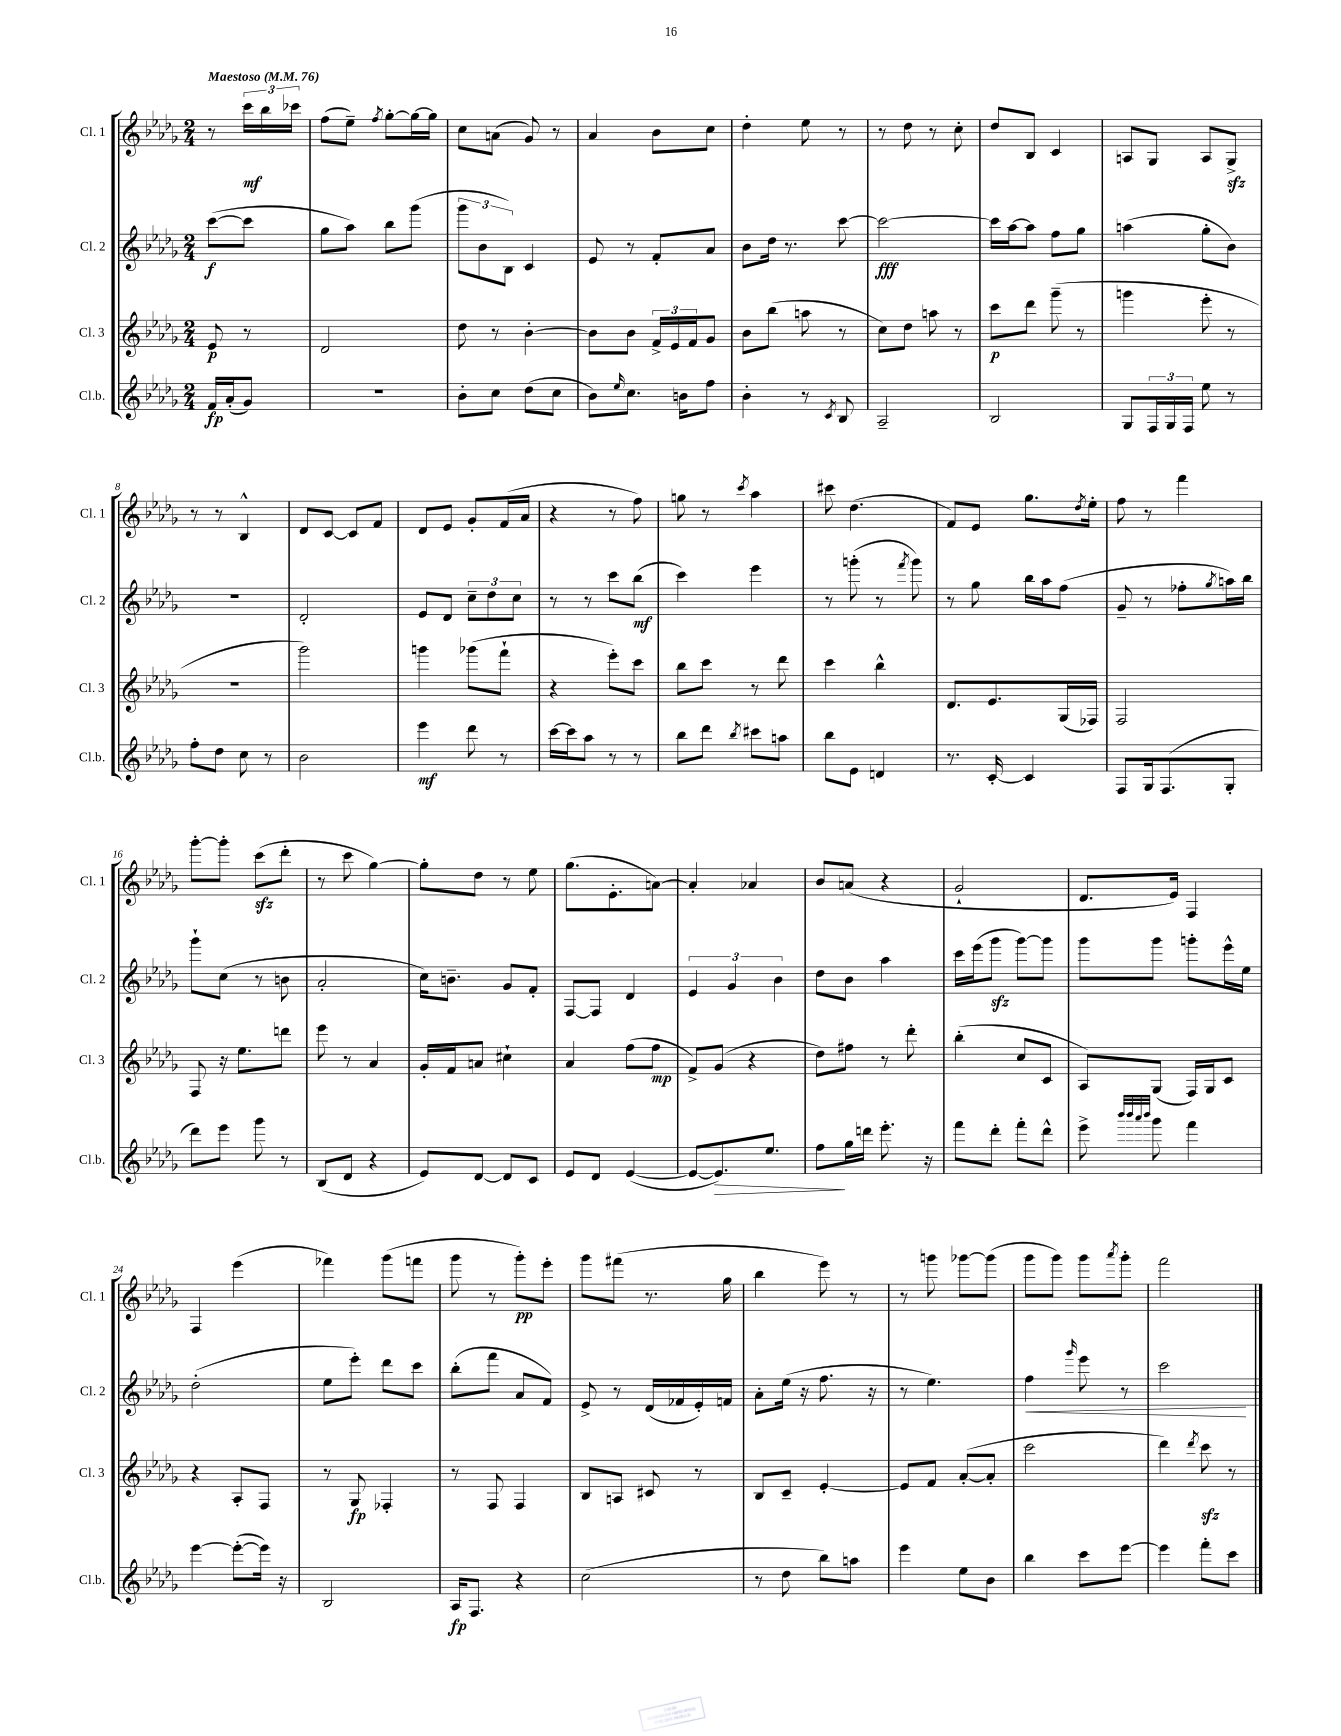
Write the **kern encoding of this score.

**kern	**dynam	**kern	**dynam	**kern	**dynam	**kern	**dynam
*part4	*part4	*part3	*part3	*part2	*part2	*part1	*part1
*staff4	*staff4	*staff3	*staff3	*staff2	*staff2	*staff1	*staff1
*I"Cl.b.	*	*I"Cl. 3	*	*I"Cl. 2	*	*I"Cl. 1	*
*I'Cl.b.	*	*I'Cl. 3	*	*I'Cl. 2	*	*I'Cl. 1	*
*clefG2	*	*clefG2	*	*clefG2	*	*clefG2	*
*k[b-e-a-d-g-]	*	*k[b-e-a-d-g-]	*	*k[b-e-a-d-g-]	*	*k[b-e-a-d-g-]	*
*M2/4	*	*M2/4	*	*M2/4	*	*M2/4	*
*MM76	*	*MM76	*	*MM76	*	*MM76	*
=	=	=	=	=	=	=	=
!	!	!	!	!	!	!LO:TX:a:B:t=Maestoso	!
16f/LL	fp	8e-/	p	([8ccc\L	f	8r	.
(16a-'/J	.	.	.	.	.	.	.
8g-/J)	.	8r	.	8ccc\J]	.	24ccc\LL	mf
.	.	.	.	.	.	24bb-\	.
.	.	.	.	.	.	24ccc-X\JJ	.
=1	=1	=1	=1	=1	=1	=1	=1
2r	.	2d-/	.	8gg-\L	.	(8ff\L	.
.	.	.	.	8aa-\J)	.	8ee-~\J)	.
.	.	.	.	.	.	8qff/	.
.	.	.	.	8bb-\L	.	[8gg-'\L	.
.	.	.	.	(8ggg-\J	.	16gg-\L_	.
.	.	.	.	.	.	16gg-\JJ]	.
=2	=2	=2	=2	=2	=2	=2	=2
8b-'\L	.	8dd-\	.	12ggg-\L	.	8cc\L	.
.	.	.	.	12b-\	.	.	.
8cc\J	.	8r	.	.	.	(8an\J	.
.	.	.	.	12B-\J)	.	.	.
(8dd-\L	.	[4b-'\	.	4c/	.	8g-/)	.
8cc\J	.	.	.	.	.	8r	.
=3	=3	=3	=3	=3	=3	=3	=3
8b-\L)	.	8b-\L]	.	8e-/	.	4a-/	.
16qqee-/	.	.	.	.	.	.	.
8.cc\J	.	8b-\J	.	8r	.	.	.
.	.	24f^/LL	.	8f'/L	.	8b-\L	.
.	.	24e-/	.	.	.	.	.
16bn\KL	.	.	.	.	.	.	.
.	.	24f/J	.	.	.	.	.
8ff\J	.	8g-/J	.	8a-/J	.	8cc\J	.
=4	=4	=4	=4	=4	=4	=4	=4
4b-'\	.	8b-\L	.	8b-\L	.	4dd-'\	.
.	.	(8bb-\J	.	16dd-\Jk	.	.	.
.	.	.	.	8.r	.	.	.
8r	.	8aan\	.	.	.	8ee-\	.
8qc/	.	.	.	.	.	.	.
8B-/	.	8r	.	[8ccc\	.	8r	.
=5	=5	=5	=5	=5	=5	=5	=5
2A-~/	.	8cc\L)	.	2ccc\_	fff	8r	.
.	.	8dd-\J	.	.	.	8dd-\	.
.	.	8aan\	.	.	.	8r	.
.	.	8r	.	.	.	8cc'\	.
=6	=6	=6	=6	=6	=6	=6	=6
2B-/	.	8ccc\L	p	16ccc\LL]	.	8dd-/L	.
.	.	.	.	[16aa-\J	.	.	.
.	.	8ddd-\J	.	8aa-\J]	.	8B-/J	.
.	.	(8ggg-~\	.	8ff\L	.	4c/	.
.	.	8r	.	8gg-\J	.	.	.
=7	=7	=7	=7	=7	=7	=7	=7
8G-/L	.	4gggn\	.	(4aan\	.	8An/L	.
24F/L	.	.	.	.	.	8G-/J	.
24G-/	.	.	.	.	.	.	.
24F/JJ	.	.	.	.	.	.	.
8ee-\	.	8eee-'\	.	8gg-'\L	.	8A/L	.
8r	.	8r	.	8b-\J)	.	8G-zz^/J	.
!!LO:LB:g=z
=8	=8	=8	=8	=8	=8	=8	=8
8ff'\L	.	2r	.	2r	.	8r	.
8dd-\J	.	.	.	.	.	8r	.
8cc\	.	.	.	.	.	4B-^^/	.
8r	.	.	.	.	.	.	.
=9	=9	=9	=9	=9	=9	=9	=9
2b-\	.	2ggg-\)	.	2d-'/	.	8d-/L	.
.	.	.	.	.	.	[8c/J	.
.	.	.	.	.	.	8c/L]	.
.	.	.	.	.	.	8f/J	.
=10	=10	=10	=10	=10	=10	=10	=10
4eee-\	mf	4gggn\	.	8e-/L	.	8d-/L	.
.	.	.	.	8d-/J	.	8e-/J	.
8ddd-\	.	(8ggg-X\L	.	12cc~\L	.	8g-'/L	.
.	.	.	.	12dd-\	.	.	.
8r	.	8fff`\J	.	.	.	(16f/L	.
.	.	.	.	12cc\J	.	.	.
.	.	.	.	.	.	16a-/JJ	.
=11	=11	=11	=11	=11	=11	=11	=11
[16ccc\LL	.	4r	.	8r	.	4r	.
16ccc\J]	.	.	.	.	.	.	.
8aa-\J	.	.	.	8r	.	.	.
8r	.	8eee-'\L)	.	8ccc\L	.	8r	.
8r	.	8ccc\J	.	(8bb-\J	mf	8ff\)	.
=12	=12	=12	=12	=12	=12	=12	=12
8bb-\L	.	8bb-\L	.	4ccc\)	.	8ggn\	.
8ddd-\J	.	8ccc\J	.	.	.	8r	.
8qbb-/	.	.	.	.	.	8qccc/	.
8ccc#X\L	.	8r	.	4eee-\	.	4aa-\	.
8aan\J	.	8ddd-\	.	.	.	.	.
=13	=13	=13	=13	=13	=13	=13	=13
8bb-\L	.	4ccc\	.	8r	.	8ccc#X\	.
8e-\J	.	.	.	(8gggn'\	.	(4.dd-\	.
4dn/	.	4bb-^^\	.	8r	.	.	.
.	.	.	.	8qfff/	.	.	.
.	.	.	.	8ggg\)	.	.	.
=14	=14	=14	=14	=14	=14	=14	=14
8.r	.	8.d-/L	.	8r	.	8f/L)	.
.	.	.	.	8gg-\	.	8e-/J	.
[16c'/	.	8.e-/	.	.	.	.	.
4c/]	.	.	.	16bb-\LL	.	8.gg-\L	.
.	.	.	.	16aa-\J	.	.	.
.	.	(16G-/L	.	(8ff\J	.	.	.
.	.	.	.	.	.	8qdd-/	.
.	.	16F-X/JJ)	.	.	.	16ee-'\Jk	.
=15	=15	=15	=15	=15	=15	=15	=15
8F/L	.	2F/	.	8g-~/	.	8ff\	.
16G-/k	.	.	.	8r	.	8r	.
(8.F/	.	.	.	.	.	.	.
.	.	.	.	8ff-X'\L	.	4fff\	.
.	.	.	.	8qgg-/	.	.	.
8G-'/J	.	.	.	16aan\L)	.	.	.
.	.	.	.	16bb-\JJ	.	.	.
!!LO:LB:g=z
=16	=16	=16	=16	=16	=16	=16	=16
8ddd-\L)	.	8F/	.	8ggg-`\L	.	[8ggg-'\L	.
8eee-\J	.	16r	.	(8cc\J	.	8ggg-'\J]	.
.	.	8.ee-\L	.	.	.	.	.
8ggg-\	.	.	.	8r	.	(8ccczz\L	.
8r	.	8dddn\J	.	8bn\	.	8ddd-'\J	.
=17	=17	=17	=17	=17	=17	=17	=17
(8B-/L	.	8eee-\	.	2a-'/	.	8r	.
8d-/J	.	8r	.	.	.	8ccc\	.
4r	.	4a-/	.	.	.	[4gg-\)	.
=18	=18	=18	=18	=18	=18	=18	=18
8e-/L)	.	16g-'/LL	.	16cc\KL)	.	8gg-'\L]	.
.	.	16f/J	.	8.bn~\J	.	.	.
[8d-/J	.	8an/J	.	.	.	8dd-\J	.
8d-/L]	.	4cc#X`\	.	8g-/L	.	8r	.
8c/J	.	.	.	8f'/J	.	8ee-\	.
=19	=19	=19	=19	=19	=19	=19	=19
8e-/L	.	4a-/	.	[8F/L	.	(8.gg-\L	.
8d-/J	.	.	.	8F/J]	.	.	.
.	.	.	.	.	.	8.e-'\	.
([4e-/	.	(8ff\L	.	4d-/	.	.	.
.	.	8ff\J	mp	.	.	[8an\J)	.
=20	=20	=20	=20	=20	=20	=20	=20
8e-/L_	.	8f^/L)	.	6e-/	.	4a'/]	.
!	!LO:HP:b	!	!	!	!	!	!
8.e-/])	>	(8g-/J	.	.	.	.	.
.	.	.	.	6g-/	.	.	.
.	.	4r	.	.	.	4a-X/	.
8.ee-/J	.	.	.	.	.	.	.
.	.	.	.	6b-\	.	.	.
=21	=21	=21	=21	=21	=21	=21	=21
8ff\L	.	8dd-\L)	.	8dd-\L	.	8b-/L	.
16gg-\L	]	8ff#X\J	.	8b-\J	.	(8an/J	.
16dddn\JJ	.	.	.	.	.	.	.
8.eee-'\	.	8r	.	4aa-\	.	4r	.
.	.	8ddd-'\	.	.	.	.	.
16r	.	.	.	.	.	.	.
=22	=22	=22	=22	=22	=22	=22	=22
8fff\L	.	(4bb-'\	.	16ccc\LL	.	2g-`/	.
.	.	.	.	(16eee-\J	.	.	.
8ddd-'\J	.	.	.	8ggg-zz\J	.	.	.
8fff'\L	.	8cc/L	.	[8ggg-\L)	.	.	.
8ddd-^^\J	.	8c/J	.	8ggg-\J]	.	.	.
=23	=23	=23	=23	=23	=23	=23	=23
8eee-^\	.	8A-/L)	.	8ggg-\L	.	8.d-/L	.
32qqbbb-/LLL	.	.	.	.	.	.	.
32qqbbb-/	.	.	.	.	.	.	.
32qqaaa-/	.	.	.	.	.	.	.
32qqbbb-/JJJ	.	.	.	.	.	.	.
8ggg-\	.	(8G-/J	.	8ggg-\J	.	.	.
.	.	.	.	.	.	16e-/Jk)	.
4fff\	.	16F/LL)	.	8gggn'\L	.	4F/	.
.	.	16G-/J	.	.	.	.	.
.	.	8c/J	.	16eee-^^\L	.	.	.
.	.	.	.	16ee-\JJ	.	.	.
!!LO:LB:g=z
=24	=24	=24	=24	=24	=24	=24	=24
[4eee-\	.	4r	.	(2dd-'\	.	4F/	.
(8eee-'\L_	.	8A-'/L	.	.	.	(4eee-\	.
16eee-\Jk])	.	8F/J	.	.	.	.	.
16r	.	.	.	.	.	.	.
=25	=25	=25	=25	=25	=25	=25	=25
2B-/	.	8r	.	8ee-\L	.	4fff-X\)	.
.	.	8G-/	fp	8eee-'\J)	.	.	.
.	.	4F-X'/	.	8ddd-\L	.	(8ggg-\L	.
.	.	.	.	8ccc\J	.	8fffn\J	.
=26	=26	=26	=26	=26	=26	=26	=26
16A-/KL	fp	8r	.	(8bb-'\L	.	8ggg-\	.
8.F/J	.	.	.	.	.	.	.
.	.	8F/	.	8fff\J	.	8r	.
4r	.	4F/	.	8a-/L	.	8ggg-'\L)	pp
.	.	.	.	8f/J)	.	8eee-'\J	.
=27	=27	=27	=27	=27	=27	=27	=27
(2cc\	.	8B-/L	.	8e-^/	.	8ggg-\L	.
.	.	8An/J	.	8r	.	(8fff#X\J	.
.	.	8c#X/	.	(16d-/LL	.	8.r	.
.	.	.	.	16f-X/	.	.	.
.	.	8r	.	16e-'/)	.	.	.
.	.	.	.	16fn/JJ	.	16gg-\	.
=28	=28	=28	=28	=28	=28	=28	=28
8r	.	8B-/L	.	8a-'\L	.	4bb-\	.
8dd-\	.	8c~/J	.	(16ee-\Jk	.	.	.
.	.	.	.	16r	.	.	.
8bb-\L)	.	[4e-'/	.	8.ff\	.	8eee-\)	.
8aan\J	.	.	.	.	.	8r	.
.	.	.	.	16r	.	.	.
=29	=29	=29	=29	=29	=29	=29	=29
4eee-\	.	8e-/L]	.	8r	.	8r	.
.	.	8f/J	.	4.ee-\)	.	8gggn\	.
8ee-\L	.	([8a-'/L	.	.	.	[8ggg-X\L	.
8b-\J	.	8a-'/J]	.	.	.	(8ggg-\J]	.
=30	=30	=30	=30	=30	=30	=30	=30
!	!	!	!	!	!LO:HP:b	!	!
4bb-\	.	2ccc\	.	4ff\	<	8ggg-\L	.
.	.	.	.	.	.	8ggg-\J)	.
.	.	.	.	16qqggg-/	.	.	.
8ccc\L	.	.	.	8eee-\	.	8ggg-\L	.
.	.	.	.	.	.	8qaaa-/	.
[8eee-\J	.	.	.	8r	.	8ggg-'\J	.
=31	=31	=31	=31	=31	=31	=31	=31
4eee-\]	.	4ddd-\)	.	2ccc\	.	2fff\	.
.	.	8qddd-/	.	.	.	.	.
8fff'\L	.	8ccczz\	.	.	.	.	.
8ccc\J	.	8r	.	.	.	.	.
.	.	.	.	.	[	.	.
==	==	==	==	==	==	==	==
*-	*-	*-	*-	*-	*-	*-	*-
